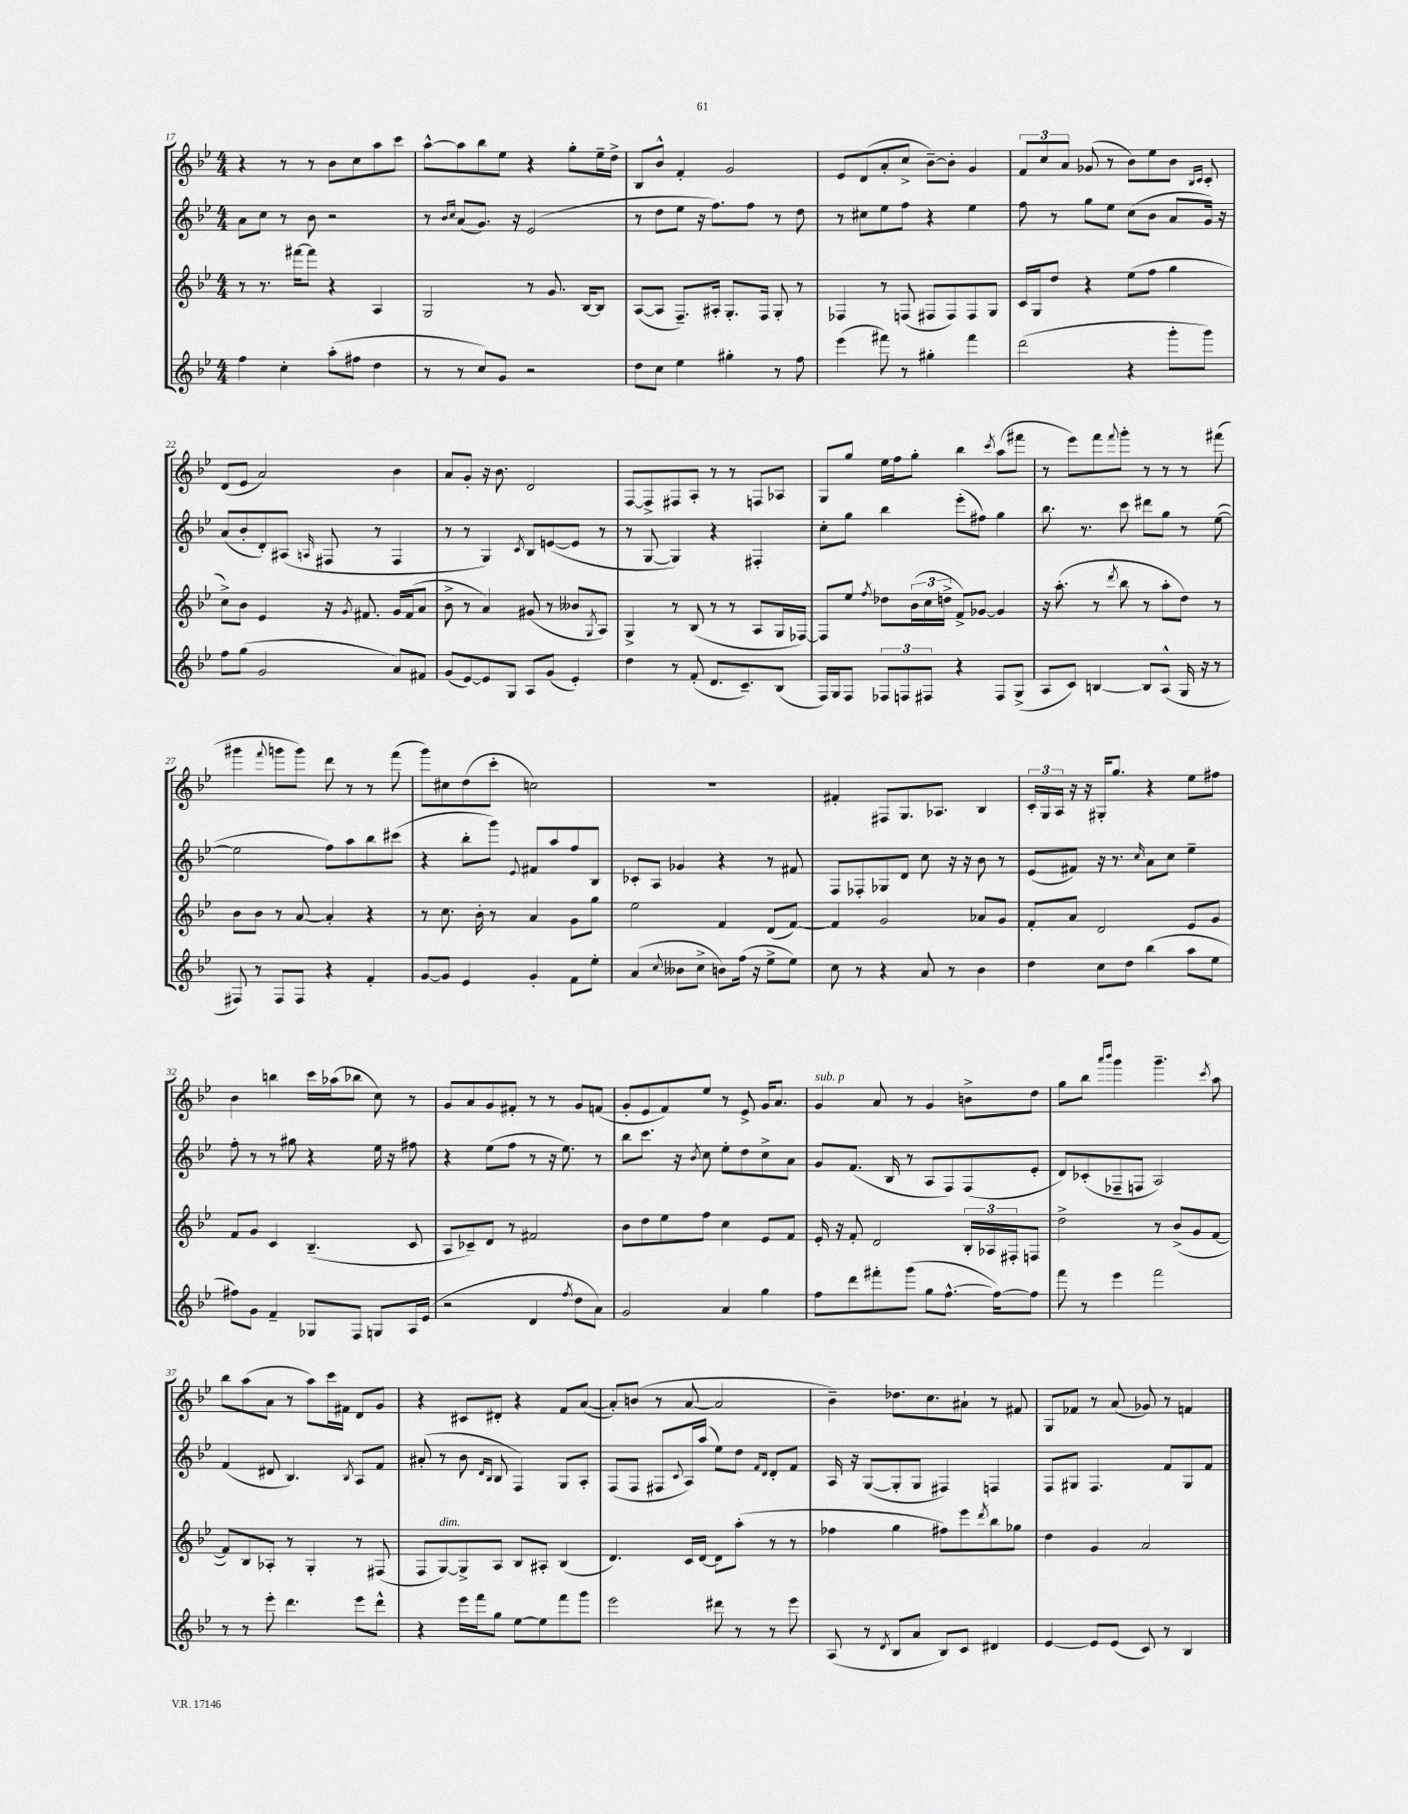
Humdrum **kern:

**kern	**kern	**kern	**kern
*staff4	*staff3	*staff2	*staff1
*clefG2	*clefG2	*clefG2	*clefG2
*k[b-e-]	*k[b-e-]	*k[b-e-]	*k[b-e-]
*M4/4	*M4/4	*M4/4	*M4/4
4ff\	8r	8a\L	4r
.	8.r	8cc\J	.
4cc'\	.	8r	8r
.	[16fff#\LK	.	.
.	8fff#\]J	8b-\	8r
(8aa'\L	4r	2r	8b-\L
8ff#\J	.	.	8cc\
4dd\	4A/	.	8aa\
.	.	.	8ccc\J
=	=	=	=
8r	2G/	8r	[8aa^^\L
.	.	16qqb-/LL	.
.	.	16qqcc/JJ	.
8r	.	(8a/L	8aa\]
8cc/L)	.	8.g/J)	8bb-\
8g/J	.	.	8ee-\J
.	.	16r	.
2r	8r	(2e-/	4r
.	8.g/	.	.
.	.	.	8gg'\L
.	[16B-/LK	.	.
.	8B-/]J	.	16ee-~\L
.	.	.	16dd^\JJ
=	=	=	=
8dd\L	([8A/L	8r	8B-/L
8cc\J	8A/]J	8dd\L	8b-^^/J
4ee-\	8.F~/L)	8ee-\J	4f'/
.	.	16r	.
.	16A#'/Jk	8.ff\L)	.
4gg#'\	8.G'/L	.	2g/
.	.	8ff\J	.
.	16F/Jk	.	.
8r	8G'/	8r	.
8ff\	8r	8dd\	.
=	=	=	=
(4eee-\	4F-/	8r	8e-/L
.	.	8cc#\L	(8d/
8fff#\)	8r	8ee-\	8a'/
8r	(8F/	8ff\J	8cc^/J
4gg#'\	8F#/L	4r	[8b-~\L)
.	8F#/)	.	8b-'\]J
4fff#\	8F#/	4ee-\	4g/
.	8G/J	.	.
=	=	=	=
(2ddd\	16c/LL	8ff\	12f/L
.	16G/J	.	.
.	.	.	12cc/
.	8dd/J	8r	.
.	.	.	12a/J
.	4r	8gg\L	(8g-/
.	.	8ee-\J	8r
4r	(8ee-\L	(8cc\L	8b-\L)
.	8ff\J	8b-\J	8ee-\
8ggg'\L	4gg\	8a/L	8b-\J
.	.	.	16qqB-/LL
.	.	.	16qqc/JJ
8ggg\J)	.	16g/Jk)	8c'/
.	.	16r	.
=	=	=	=
8ff\L	8cc^\L)	(8a/L	(8d/L
(8gg\J	8b-\J	8b-'/	8e-/J
2g/	4e-/	8d'/)	2a/)
.	.	(8A#/J	.
.	.	16qqA/	.
.	16r	8F#/	.
.	8qg/	.	.
.	8.f#/	.	.
.	.	8r	.
8a/L)	16g/LL	4F#/	4b-\
.	(16f#/J	.	.
8f#/J	8a/J	.	.
=	=	=	=
(8g/L	8b-^\	8r	8a/L
[8e-/)	8r	8r	8g'/J
8e-/]	4a/)	4G/)	16r
.	.	.	8.b-\
8G/J	.	.	.
.	.	8qc/	.
8A/L	(8g#/	8B-/L	2d/
(8g/J	8r	([8e/	.
4e-'/)	8b--/L	8e/]J	.
.	8qG/	.	.
.	8A/J)	8r	.
=	=	=	=
4dd\	4G^/	8r	[8F/L
.	.	[8G/	8F^/]
8r	8r	4G/])	8F#/
(8f'/	(8B-/	.	8A'/J
8.d/L	8r	4r	8r
.	8r	.	8r
8.c~/)	.	.	.
.	8A/L	4F#'/	8F/L
(8B-/J	16G/L	.	8A-/J
.	[16F-/JJ)	.	.
=	=	=	=
16F/LL)	8F-/]L	8cc'\L	8G/L
16G/J	.	.	.
8F/J	8ee-/J	8gg\J	8gg/J
.	8qff/	.	.
12F-/L	8dd-\L	4bb-\	16ee-\LL
.	.	.	16ff\J
12F/	.	.	.
.	(24b-\L	.	8gg'\J
12F#/J	24cc\	.	.
.	24dd^\JJ	.	.
4r	8f^/L)	(8eee-'\L	4bb-\
.	[8g-/J	8ff#\J)	.
.	.	.	8qccc/
8F#/L	4g-/]	4gg\	(8aa\L
(8G^/J	.	.	8fff#\J
=	=	=	=
8A/L	16r	8.bb-\	8r
.	(8.aa'\	.	.
8c/J)	.	.	8eee-\L)
.	.	8.r	.
[4B/	8r	.	8fff\
.	8qddd/	.	8qqfff/
.	8bb-\	8ccc\	8ggg'\J
8B/]L	8r	8ddd#\L	8r
(8A^^/J	8aa'\L	8gg\J	8r
16G/	8dd\J)	8r	8r
16r	.	.	.
8r	8r	([8ee-\	(8fff#\
=	=	=	=
8F#/)	8b-\L	2ee-\]	4ggg#\
8r	8b-\J	.	.
.	.	.	8qqfff/
8F#/L	8r	.	8ggg\L
8F#/J	[8a/	.	8ggg\J)
4r	4a'/]	8ff\L)	8ddd\
.	.	8aa\	8r
4f'/	4r	8bb-\	8r
.	.	(8ccc#\J	(8fff\
=	=	=	=
[8g/L	8r	4r	8ggg\L)
8g/]J	8.cc\	.	8cc#\
4e-/	.	8bb-'\L	(8dd\
.	16b-'\	.	.
.	8r	8ggg\J)	8ccc'\J
.	.	8qqe-/	.
4g'/	4a/	8f#/L	2cc\)
.	.	8aa/	.
8f\L	8g\L	8ff/	.
8ee-'\J	8gg\J	8B-/J	.
=	=	=	=
(4a/	2ee-\	8c-'/L	1r
.	.	8A/J	.
8qqcc/	.	.	.
8b--\L	.	4g-/	.
8cc^\J	.	.	.
8b\L)	4f/	4r	.
(16ff\Jk	.	.	.
16r	.	.	.
8ee-^\L	(8d/L	8r	.
8ee-\J)	[8f/J)	8f#/	.
=	=	=	=
8cc\	4f/]	8F/L	4f#'/
8r	.	8F-'/	.
4r	2g/	8G-/	8F#/L
.	.	8d/J	8.G/
8a/	.	8cc\	.
.	.	.	8.A-/J
8r	.	16r	.
.	.	16r	.
4b-\	8a-/L	8b-\	4B-/
.	8g/J	8r	.
=	=	=	=
4dd\	8f'/L	(8e-/L	24c'/LL
.	.	.	24G/
.	.	.	24A/JJ
.	8a/J	8f#/J)	16r
.	.	.	16r
8cc\L	2d/	16r	16G#'/LK
.	.	8.r	8.gg/J
8dd\J	.	.	.
.	.	16qqcc/	.
(4bb-\	.	8a\L	4r
.	.	8cc\J	.
8aa\L	8e-/L	4ee-~\	8ee-\L
8ee-\J	8g/J	.	8ff#\J
=	=	=	=
8ff#\L)	8f/L	8ff'\	4b-\
8g\J	8g/J	8r	.
4f~/	4c/	8r	4bb\
.	.	8gg#\	.
8G-/L	(4.B-~/	4r	16ccc\LL
.	.	.	(16aa-\J
8F/J	.	.	8bb-\J
8G/L	.	16ee-\	8cc\)
.	.	16r	.
16A/L	8c/	8ff#\	8r
(16e-/JJ	.	.	.
=	=	=	=
2r	8A/L	4r	8g/L
.	8c-~/)	.	8a/
.	8d/J	(8ee-\L	8g/
.	8r	8ff\J	8f#'/J
4d/	2f#/	8r	8r
.	.	16r	8r
.	.	8.ee-\)	.
8qff/	.	.	.
8dd\L	.	.	8g/L
8a\J)	.	8r	(8f/J
=	=	=	=
2g/	8b-\L	8bb-\L	8g'/L
.	8dd\	8.ccc\J	8e-/
.	8ee-\	.	8f/)
.	.	16r	.
.	.	8qb-/	.
.	8ff\J	8cc\	8ee-/J
4a/	4cc\	8ee-'\L	8r
.	.	8dd\	8e-^/
4gg\	8e-/L	8cc^\	16g/LK
.	.	.	8.a/J
.	8f/J	8a\J	.
=	=	=	=
8ff\L	16e-'/	8g/L	4g/
.	16r	.	.
8ddd\	8f'/	(8.f/J	.
8fff#'\	2d/	.	8a/
.	.	16B-/	.
(8ggg\J	.	8r	8r
8gg\L	.	8A/L	4g/
[8.ff^^\J	.	8F/)	.
.	24B-'/LL	(8F/	8b^\L
.	24A-/	.	.
16ff\_LK)	.	.	.
.	24F#'/J	.	.
8ff\]J	8F/J	8e-'/J	8dd\J
=	=	=	=
8fff\	2dd^\	8d/L)	8gg\L
8r	.	(8c-'/	8bb-\J
.	.	.	16qqaaa/LL
.	.	.	16qqbbb-/JJ
4eee-\	.	8F-~/	4ggg\
.	.	8F/J	.
2fff\	8r	2A/)	4.ggg~\
.	(8b-^/L	.	.
.	8g/	.	.
.	.	.	8qccc/
.	[8f/J	.	8aa\
=	=	=	=
8r	8f/]L)	(4f/	8bb-\L
8r	8B-/	.	(8aa\
8eee-'\	8A-'/J	8d#/	8a\J
4.ddd\	8r	4.B-/)	8r
.	4G'/	.	8aa\L)
.	.	.	16ccc\L
.	.	.	16f#\JJ
.	.	8qB-/	.
8eee-\L	8r	8A/L	8d/L
8ddd^^\J	(8F#/	8f/J	8g/J
=	=	=	=
4r	8F/L	(8a#'/	4r
.	[8G/)	8r	.
16eee-\LL	8G^/]	8b-\	8c#/L
16fff\J	.	.	.
.	.	16qqd/LL	.
.	.	16qqB-/JJ	.
8gg\J	8A/J	8B-/	8d#'/J
[8ee-\L	8B-/L	4F/)	4r
8ee-\]	8A#'/J	.	.
8fff\	(4B-/	8G/L	8f/L
8ggg\J	.	8A'/J	([8a/J
=	=	=	=
2eee-\	4.d/)	(8F/L	8a'/]L)
.	.	8F/J	(8b/J
.	.	8F#/L	8r
.	.	8qqc/	.
.	16c/LL	16A/L)	[8a/
.	[16d/JJ	(16aa/JJ	.
8ddd#\	8d\]L	8ee-\L)	2a/]
8r	(8aa'\J	8dd\J	.
.	.	16qqf/LL	.
.	.	16qqd/JJ	.
8r	8r	8d'/L	.
8eee-\	8r	8f/J	.
=	=	=	=
(8A/	4ff-\	16A/	4b-~\)
.	.	16r	.
8r	.	([8G/L	.
8qd/	.	.	.
8B-/L	4gg\	8G'/]	8.dd-\L
8a/J	.	8G/J	.
.	.	.	8.cc\
8B-/L)	8ff#\L)	4F#/)	.
8c/J	8eee-\	.	8a#`\J
.	8qddd/	.	.
4d#/	8bb-\	4F/	8r
.	8gg-\J	.	8f#/
=	=	=	=
[4e-/	4dd\	8F/L	8G/L
.	.	8G#/J	8f-/J
8e-/]L	4g/	4.F/	8r
(8e-/J	.	.	(8a/
8c/)	2a/	.	8g-/)
8r	.	8f/L	8r
4B-/	.	8G#/	4f/
.	.	8f/J	.
==	==	==	==
*-	*-	*-	*-
